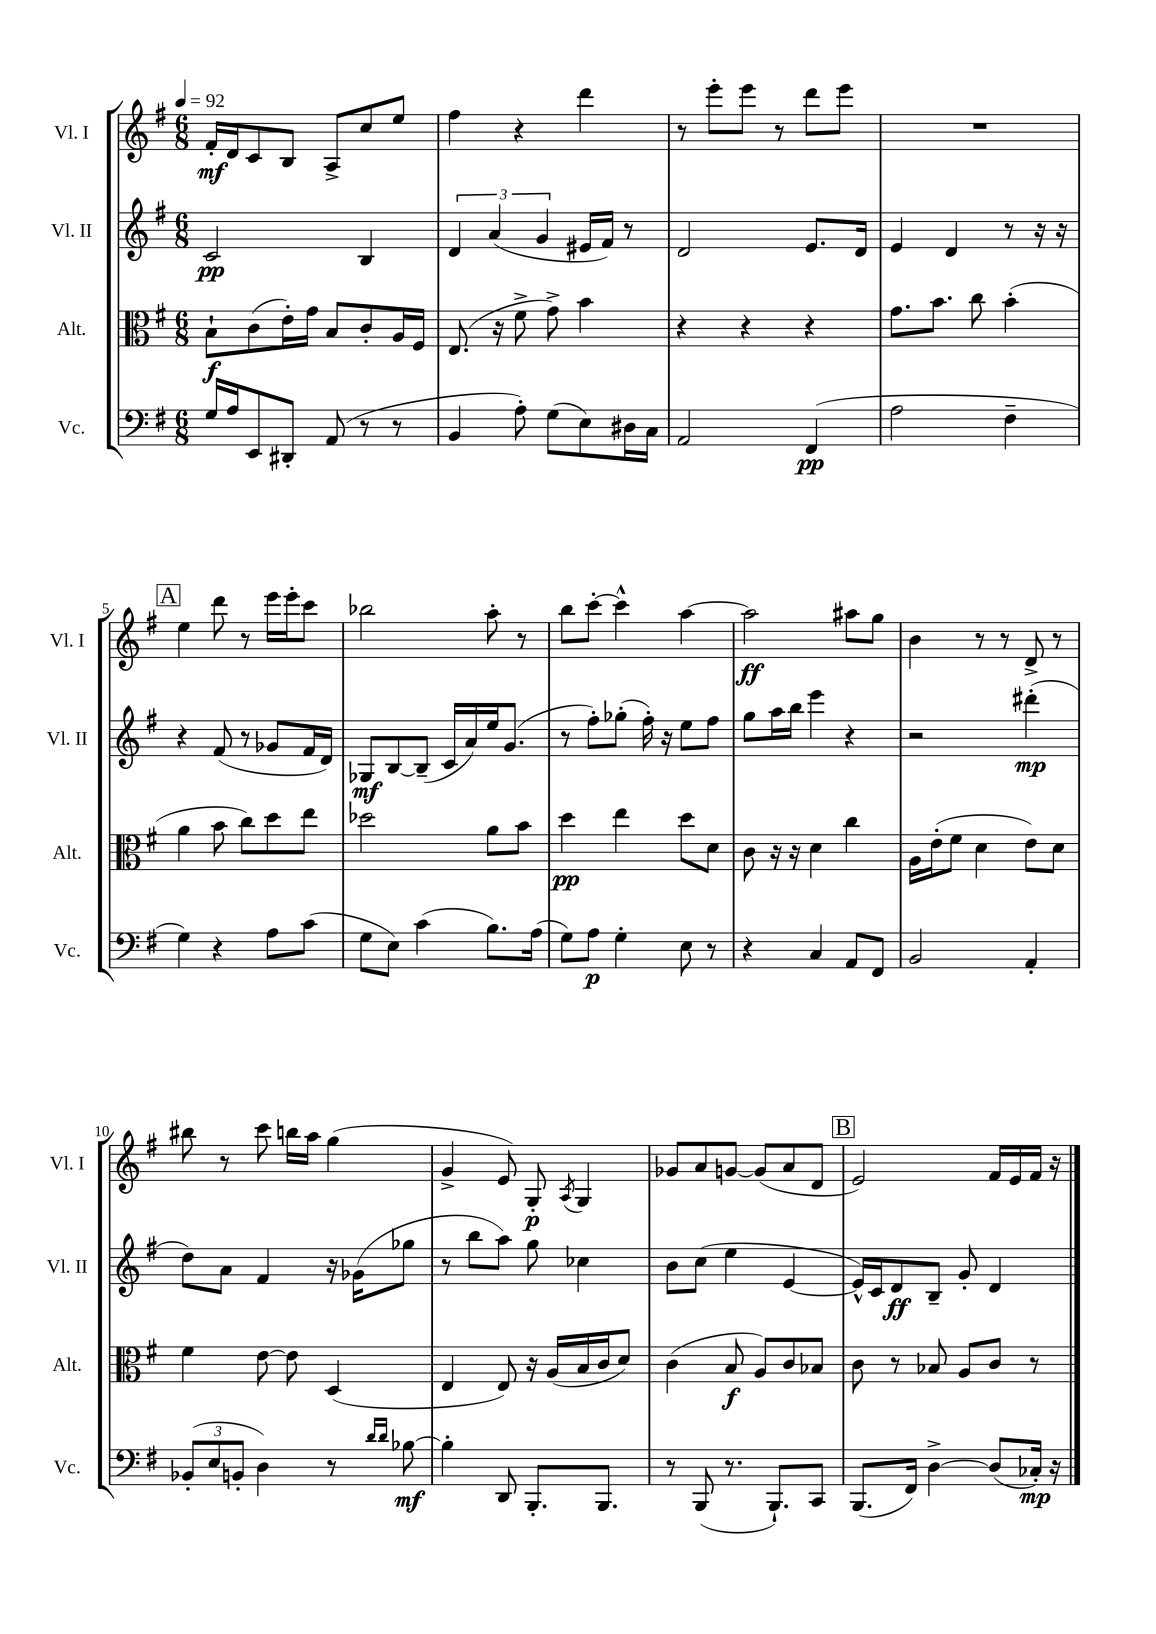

**kern	**dynam	**kern	**dynam	**kern	**dynam	**kern	**dynam
*part4	*part4	*part3	*part3	*part2	*part2	*part1	*part1
*staff4	*staff4	*staff3	*staff3	*staff2	*staff2	*staff1	*staff1
*I"Vc.	*	*I"Alt.	*	*I"Vl. II	*	*I"Vl. I	*
*I'Vc.	*	*I'Alt.	*	*I'Vl. II	*	*I'Vl. I	*
*clefF4	*	*clefC3	*	*clefG2	*	*clefG2	*
*k[f#]	*	*k[f#]	*	*k[f#]	*	*k[f#]	*
*M6/8	*	*M6/8	*	*M6/8	*	*M6/8	*
*MM92	*	*MM92	*	*MM92	*	*MM92	*
=1	=1	=1	=1	=1	=1	=1	=1
16G/LL	.	8B`\L	f	2c/	pp	16f#'/LL	mf
16A/J	.	.	.	.	.	16d/J	.
8EE/	.	(8c\	.	.	.	8c/	.
8DD#X'/J	.	16e'\L)	.	.	.	8B/J	.
.	.	16g\JJ	.	.	.	.	.
(8AA/	.	8B/L	.	.	.	8A^/L	.
8r	.	8c'/	.	4B/	.	8cc/	.
8r	.	16A/L	.	.	.	8ee/J	.
.	.	16F#/JJ	.	.	.	.	.
=2	=2	=2	=2	=2	=2	=2	=2
4BB/	.	(8.E/	.	6d/	.	4ff#\	.
.	.	.	.	(6a/	.	.	.
.	.	16r	.	.	.	.	.
8A'\)	.	8f#^\	.	.	.	4r	.
.	.	.	.	6g/	.	.	.
(8G\L	.	8g^\)	.	.	.	.	.
8E\)	.	4b\	.	16e#X/LL	.	4ddd\	.
.	.	.	.	16f#/JJ)	.	.	.
16D#X\L	.	.	.	8r	.	.	.
16C\JJ	.	.	.	.	.	.	.
=3	=3	=3	=3	=3	=3	=3	=3
2AA/	.	4r	.	2d/	.	8r	.
.	.	.	.	.	.	8eee'\L	.
.	.	4r	.	.	.	8eee\J	.
.	.	.	.	.	.	8r	.
(4FF#/	pp	4r	.	8.e/L	.	8ddd\L	.
.	.	.	.	.	.	8eee\J	.
.	.	.	.	16d/Jk	.	.	.
=4	=4	=4	=4	=4	=4	=4	=4
2A\	.	8.g\L	.	4e/	.	2.r	.
.	.	8.b\J	.	.	.	.	.
.	.	.	.	4d/	.	.	.
.	.	8cc\	.	.	.	.	.
4F#~\	.	(4b'\	.	8r	.	.	.
.	.	.	.	16r	.	.	.
.	.	.	.	16r	.	.	.
!!LO:LB:g=z
!!LO:REH:place=s1:t=A
=5	=5	=5	=5	=5	=5	=5	=5
4G\)	.	4a\	.	4r	.	4ee\	.
4r	.	8b\	.	(8f#/	.	8ddd\	.
.	.	8cc\L)	.	8r	.	8r	.
8A\L	.	8dd\	.	8g-X/L	.	16eee\LL	.
.	.	.	.	.	.	16eee'\J	.
(8c\J	.	8ee\J	.	16f#/L	.	8ccc\J	.
.	.	.	.	16d/JJ)	.	.	.
=6	=6	=6	=6	=6	=6	=6	=6
8G\L	.	2dd-X\	.	8G-X/L	mf	2bb-X\	.
8E\J)	.	.	.	[8B/	.	.	.
(4c\	.	.	.	(8B~/J]	.	.	.
.	.	.	.	16c/LL	.	.	.
.	.	.	.	16a/)	.	.	.
8.B\L)	.	8a\L	.	16ee/J	.	8aa'\	.
.	.	.	.	(8.g/J	.	.	.
.	.	8b\J	.	.	.	8r	.
(16A\Jk	.	.	.	.	.	.	.
=7	=7	=7	=7	=7	=7	=7	=7
8G\L)	.	4dd\	pp	8r	.	8bb\L	.
8A\J	p	.	.	8ff#'\L)	.	[8ccc'\J	.
4G'\	.	4ee\	.	(8gg-X'\J	.	4ccc^^\]	.
.	.	.	.	16ff#'\)	.	.	.
.	.	.	.	16r	.	.	.
8E\	.	8dd\L	.	8ee\L	.	[4aa\	.
8r	.	8d\J	.	8ff#\J	.	.	.
=8	=8	=8	=8	=8	=8	=8	=8
4r	.	8c\	.	8gg\L	.	2aa\]	ff
.	.	16r	.	16aa\L	.	.	.
.	.	16r	.	16bb\JJ	.	.	.
4C/	.	4d\	.	4eee\	.	.	.
8AA/L	.	4cc\	.	4r	.	8aa#X\L	.
8FF#/J	.	.	.	.	.	8gg\J	.
=9	=9	=9	=9	=9	=9	=9	=9
2BB/	.	16A\LL	.	2r	.	4b\	.
.	.	(16e'\J	.	.	.	.	.
.	.	8f#\J	.	.	.	.	.
.	.	4d\	.	.	.	8r	.
.	.	.	.	.	.	8r	.
4AA'/	.	8e\L)	.	(4ddd#X'\	mp	8d^/	.
.	.	8d\J	.	.	.	8r	.
!!LO:LB:g=z
=10	=10	=10	=10	=10	=10	=10	=10
(12BB-X'/L	.	4f#\	.	8dd\L)	.	8bb#X\	.
12E/	.	.	.	.	.	.	.
.	.	.	.	8a\J	.	8r	.
12BBn'/J	.	.	.	.	.	.	.
4D\)	.	[8e\	.	4f#/	.	8ccc\	.
.	.	8e\]	.	.	.	16bbn\LL	.
.	.	.	.	.	.	16aa\JJ	.
8r	.	(4D/	.	16r	.	(4gg\	.
.	.	.	.	(16g-X\KL	.	.	.
16qqd/LL	.	.	.	.	.	.	.
16qqd/JJ	.	.	.	.	.	.	.
[8B-X\	mf	.	.	8gg-X\J	.	.	.
=11	=11	=11	=11	=11	=11	=11	=11
4B-'\]	.	4E/	.	8r	.	4g^/	.
.	.	.	.	8bb\L	.	.	.
8DD/	.	8E/)	.	8aa\J)	.	8e/)	.
8.BBB'/L	.	16r	.	8gg\	.	8G'/	p
.	.	(16A/LL	.	.	.	.	.
.	.	.	.	.	.	8qA/	.
.	.	16B/	.	4cc-X\	.	4G/	.
8.BBB/J	.	16c/J	.	.	.	.	.
.	.	8d/J)	.	.	.	.	.
=12	=12	=12	=12	=12	=12	=12	=12
8r	.	(4c\	.	8b\L	.	8g-X/L	.
(8BBB/	.	.	.	(8cc\J	.	8a/	.
8.r	.	8B/	f	4ee\	.	[8gn/J	.
.	.	8A/L)	.	.	.	(8g/L]	.
8.BBB`/L)	.	.	.	.	.	.	.
.	.	8c/	.	[4e/	.	8a/	.
8CC/J	.	8B-X/J	.	.	.	8d/J	.
!!LO:REH:place=s1:t=B
=13	=13	=13	=13	=13	=13	=13	=13
(8.BBB/L	.	8c\	.	16e^^/LL])	.	2e/)	.
.	.	.	.	16c/J	.	.	.
.	.	8r	.	8d/	ff	.	.
16FF#/Jk)	.	.	.	.	.	.	.
[4D^\	.	8B-X/	.	8B~/J	.	.	.
.	.	8A/L	.	8g'/	.	.	.
(8D/L]	.	8c/J	.	4d/	.	16f#/LL	.
.	.	.	.	.	.	16e/	.
16C-X'/Jk)	mp	8r	.	.	.	16f#/JJ	.
16r	.	.	.	.	.	16r	.
==	==	==	==	==	==	==	==
*-	*-	*-	*-	*-	*-	*-	*-
